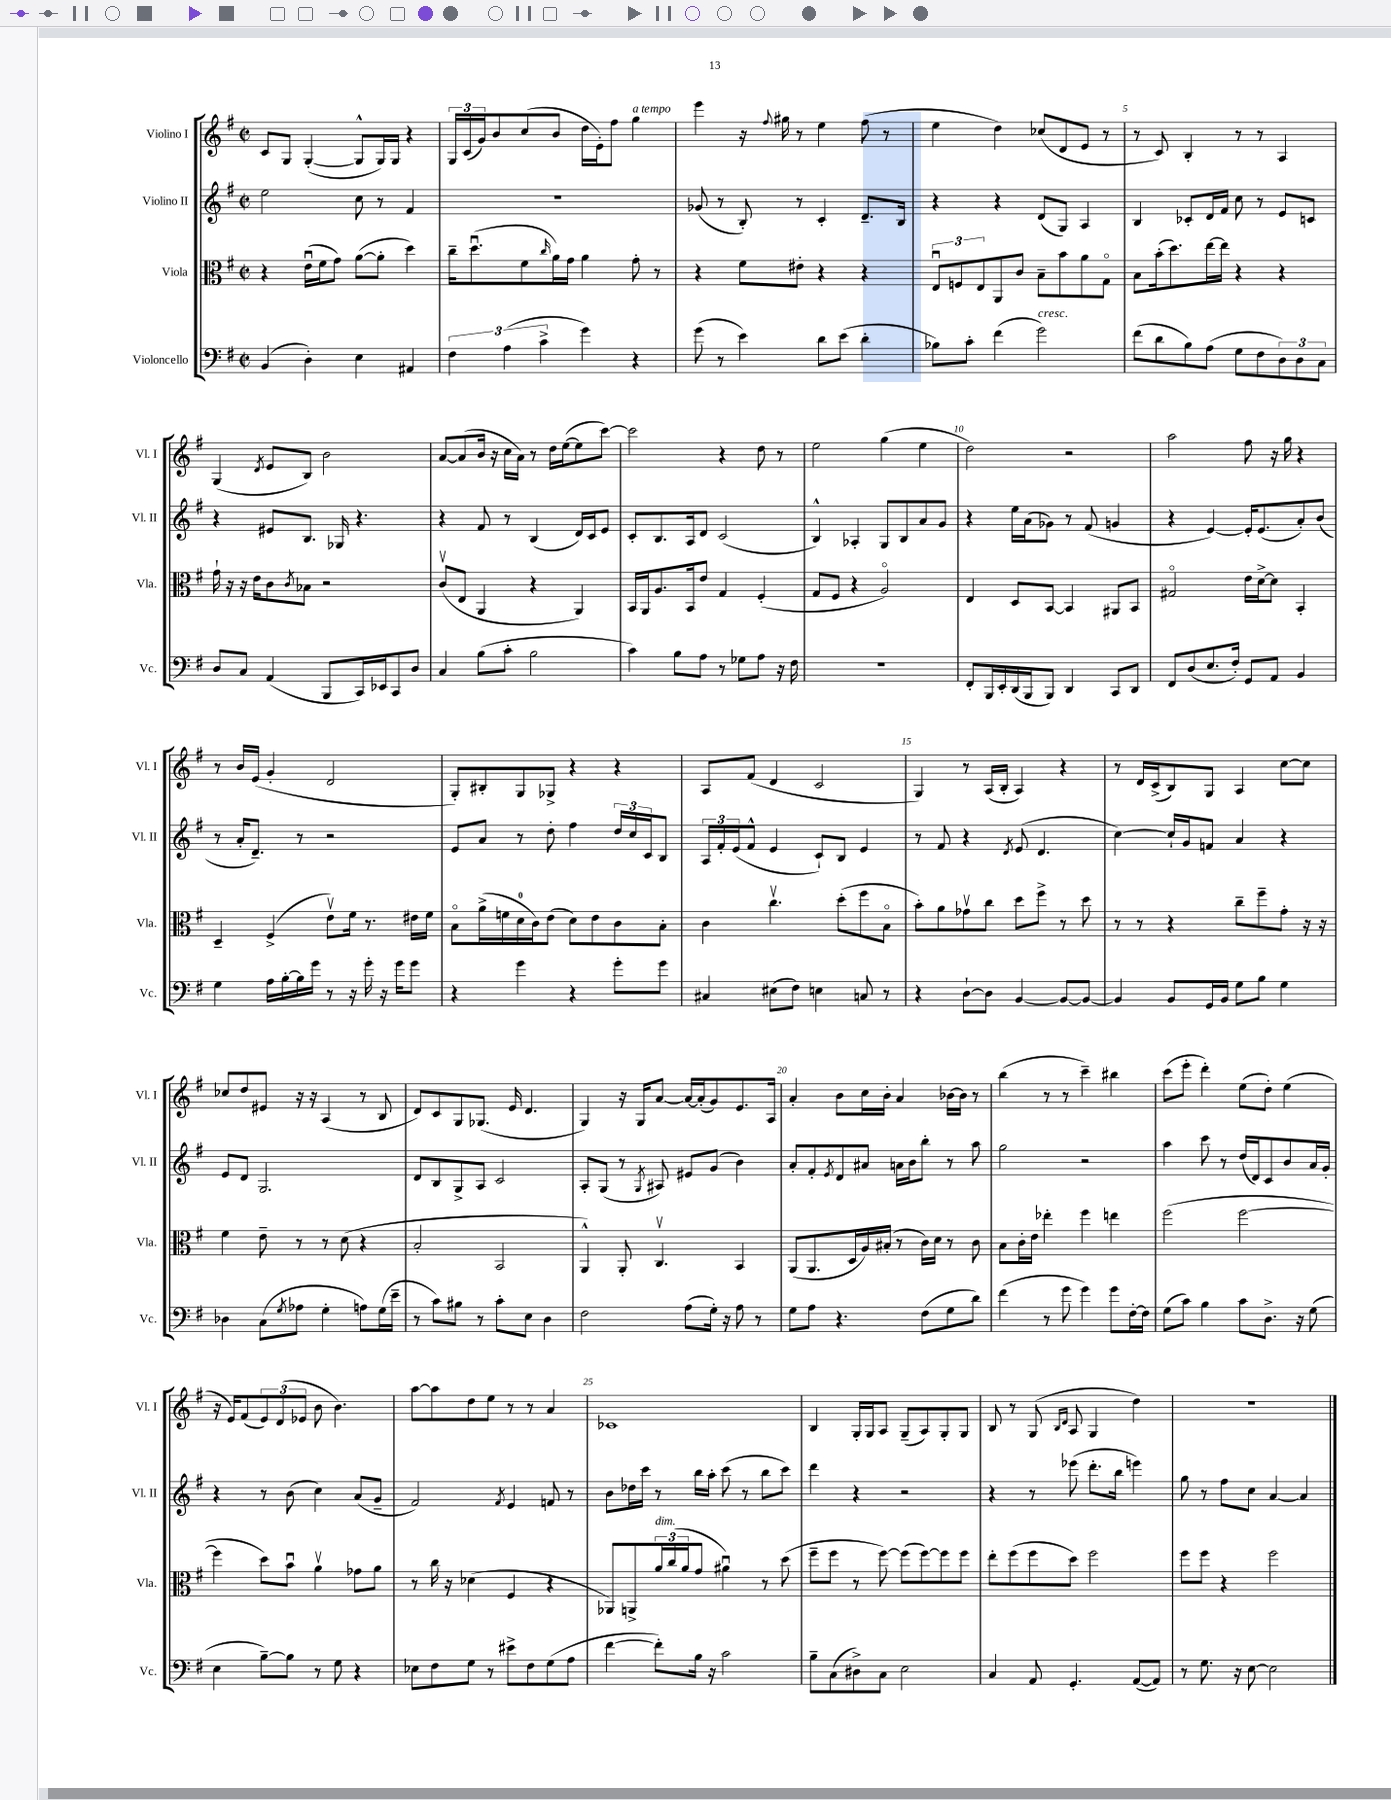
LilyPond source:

<<
\new StaffGroup <<
\new Staff = "s0" \with { instrumentName = "Violino I" shortInstrumentName = "Vl. I" } {
    \clef treble \key g \major \defaultTimeSignature \time 2/2
    c'8 g8 g4~-.( g8-^ g16) g16 r4 |
    \tuplet 3/2 { g16 c'16( g'16) } b'8 c''8( b'8 d''16 e'16-.) fis''8 g''4^\markup { \italic "a tempo" } |
    e'''4 r16 \appoggiatura { fis''8 } gis''16 r8 e''4 fis''8( r8 |
    e''4 d''4) ces''8( d'8 e'8 r8 |
    r8 c'8) b4-. r8 r8 a4 |
    g4( \acciaccatura { d'8 } e'8 b8) b'2 |
    a'8~ a'8( b'16 r16 c''16 a'16) r8 d''16 e''16~( e''8 c'''8~) |
    c'''2 r4 d''8 r8 |
    e''2 g''4( e''4 |
    d''2) r2 |
    a''2 fis''8 r16 g''16 r4 |
    r8 b'16 e'16( g'4-. d'2 |
    g8-.) bis8-. g8 ges8-> r4 r4 |
    a8 fis'8( d'4 c'2 |
    g4) r8 a16( b16-. a4) r4 |
    r8 d'16 c'16->( b8) g8 a4 c''8~ c''8 |
    ces''8 d''8 eis'8 r16 r16 a4( r8 b8 |
    d'8) c'8 g8 ges8.( e'16 d'4. |
    g4) r16 g16 a'8~ a'16~ a'16-.( g'8) e'8. a16 |
    a'4-. b'8 c''16 b'16-. a'4 bes'16~ bes'16 r8 |
    b''4( r8 r8 c'''4--) bis''4 |
    c'''8( e'''8-. d'''4-.) e''8( d''8-.) e''4( |
    r16 e'16) fis'8( \tuplet 3/2 { e'8) d'8( ees'8 } b'8 b'4.) |
    a''8~ a''8 d''8 e''8 r8 r8 a'4 |
    ces'1 |
    b4 g16-. g16 a8 g8--( a8) g8-. g8 |
    b8 r8 g8( \grace { b16 d'16 } a8 g4 d''4) |
    r1 \bar "|." |
}
\new Staff = "s1" \with { instrumentName = "Violino II" shortInstrumentName = "Vl. II" } {
    \clef treble \key g \major \defaultTimeSignature \time 2/2
    e''2 c''8 r8 fis'4 |
    R1 |
    ges'8( r8 b8-.) r8 c'4-. d'8.-- b16 |
    r4 r4 d'8( g8) a4 |
    b4 ces'8-. d'16 fis'16 c''8 r8 e'8 c'8 |
    r4 eis'8 b8. ges16 r4. |
    r4 fis'8 r8 b4( d'16) c'16 e'8 |
    c'8-. b8. a16 d'8 c'2( |
    b4-^) aes4-. g8 b8 a'8 g'8 |
    r4 e''16 a'16( ges'8) r8 fis'8( g'4 |
    r4 e'4~) e'16-. e'8.( a'8-.) b'8( |
    r8 a'16-. d'8.--) r8 r2 |
    e'8 a'8 r8 d''8-. fis''4 \tuplet 3/2 { d''16 c''16 c'16 } b8 |
    \tuplet 3/2 { a16 fis'16-. e'16( } fis'8-^ e'4 c'8-!) b8 e'4 |
    r8 fis'8 r4 \acciaccatura { d'8 } e'8( d'4. |
    c''4~) c''16-! g'16 f'8 a'4 r4 |
    e'8 d'8 g2. |
    d'8 b8 g8-> a8 c'2 |
    a8-. g8( r8 \acciaccatura { g8 } ais8) eis'8 g'8( b'4) |
    a'8-. fis'8-. \acciaccatura { e'8 } d'8 ais'8 a'16 b'16 b''8-. r8 a''8 |
    g''2 r2 |
    a''4 c'''8 r8 d''16( d'16) c'8 b'8 a'16 g'16-. |
    r4 r8 b'8( c''4) a'8( g'8-- |
    fis'2) \acciaccatura { fis'8 } e'4 f'8 r8 |
    b'8 des''16 c'''16 r8 b''16 a''16-. c'''8( r8 b''8 c'''8) |
    d'''4 r4 r2 |
    r4 r8 ees'''8( d'''8.-. b''16 e'''4) |
    g''8 r8 fis''8 c''8 a'4~ a'4 \bar "|." |
}
\new Staff = "s2" \with { instrumentName = "Viola" shortInstrumentName = "Vla." } {
    \clef alto \key g \major \defaultTimeSignature \time 2/2
    r4 e'16\downbow( fis'16 g'8) a'8~( a'8-. d''4) |
    c''16-- d''8.\downbow( fis'8 \grace { c''16 } a'16) g'16 a'4 g'8-. r8 |
    r4 fis'8 eis'8-. r4 r4 |
    \tuplet 3/2 { e8\downbow f8 e8 } a,8 c'8 b8-- b'8 a'8 g8\flageolet |
    b8 b'16-.( d''8.) e''16~ e''16 r4 r4 |
    g'16-! r16 r16 e'16 c'8 \acciaccatura { c'8 } bes8 r2 |
    c'8\upbow( e8 a,4 r4 a,4) |
    b,16 a,16 a8. b,16 e'8 g4 fis4-.( |
    g8 fis8 r4 a2\flageolet) |
    e4 d8 b,8~ b,4 ais,8 b,8 |
    gis2\flageolet e'16 d'16~-> d'8 b,4-. |
    d4-- fis4->( e'8\upbow) fis'16 r8. eis'16 fis'16 |
    b8\flageolet a'16->( f'16 d'16-0 c'16) e'8( d'8) e'8 c'8 b8-. |
    c'4 c''4.\upbow d''8-.( fis''8 b8\flageolet |
    b'8-.) a'8 ges'8\upbow c''8 d''8 fis''8-> r8 d''8 |
    r8 r8 r4 c''8-- fis''8-- g'8-. r16 r16 |
    fis'4 e'8-- r8 r8 d'8( r4 |
    b2-. b,2 |
    a,4-^) a,8-. c4.\upbow b,4 |
    a,8( a,8. d16 a16) bis16-.( r8 c'16) d'16 r8 c'8 |
    b8 c'16-. e'16 ees''4-. fis''4 e''4 |
    fis''2( fis''2~ |
    fis''4 d''8) b'8\downbow a'4\upbow ges'8 a'8 |
    r8 c''16 r16 des'4( fis4 r4 |
    aes,8) a,8-> \tuplet 3/2 { a'16^\markup { \italic "dim." } c''16( a'16 } g'8 ais'4\downbow) r8 d''8( |
    fis''8-- fis''8 r8 fis''8~) fis''8( fis''8~) fis''8 fis''8 |
    e''8-. fis''8( fis''8 d''8) fis''2 |
    fis''8 fis''8 r4 fis''2 \bar "|." |
}
\new Staff = "s3" \with { instrumentName = "Violoncello" shortInstrumentName = "Vc." } {
    \clef bass \key g \major \defaultTimeSignature \time 2/2
    b,4( d4-.) e4 ais,4 |
    \tuplet 3/2 { fis4 a4( c'4-> } g'4) r4 |
    g'8( r8 e'4) d'8 e'8( d'4-. |
    bes8) c'8-. fis'4( g'2^\markup { \italic "cresc." }) |
    fis'8( d'8 b8) a8( g8 fis8 \tuplet 3/2 { d8) d8 c8 } |
    d8 c8 a,4( b,,8 c,16) ees,16 c,8 d8 |
    c4 b8( c'8-. b2 |
    c'4) b8 a8 r8 ges8 a8 r16 fis16 |
    r1 |
    fis,8-. b,,16 e,16-. d,16( b,,16 b,,8) d,4 c,8 d,8 |
    fis,8 d8( e8. fis16-.) g,8 a,8 b,4 |
    g4 a16 b16~-. b16 g'16 r8 r16 g'16-. r16 g'16 g'8 |
    r4 g'4 r4 g'8-. g'8 |
    cis4 eis8( fis8) e4 c8 r8 |
    r4 d8~-! d8 b,4~ b,8~ b,8~ |
    b,4 b,8 g,16 b,16 g8 b8 g4 |
    des4 c8( \acciaccatura { g8 } aes8 g4-. a8) g16( e'16-- |
    r8 c'8) bis8 r8 c'8-. e8 d4 |
    fis2 a8( g16-.) r16 a8 r8 |
    g8 a8 r4. fis8( g8 d'8) |
    fis'4( r8 g'8 g'4) g'8 fis16~-. fis16 |
    g8( c'8) b4 c'8 d8.-> r16 g8( |
    e4 b8~--) b8 r8 g8 r4 |
    ees8 fis8 g8 r8 eis'8-> fis8 g8( a8 |
    fis'4~ fis'8-.) b16 r16 c'2 |
    b8-- c8( dis8->) c8 e2 |
    c4 a,8 g,4.-. a,8~( a,8) |
    r8 g8. r16 e8~ e2 \bar "|." |
}
>>
>>
\layout { \context { \Score \override BarNumber.break-visibility = ##(#f #t #t) barNumberVisibility = #(every-nth-bar-number-visible 5) } }
